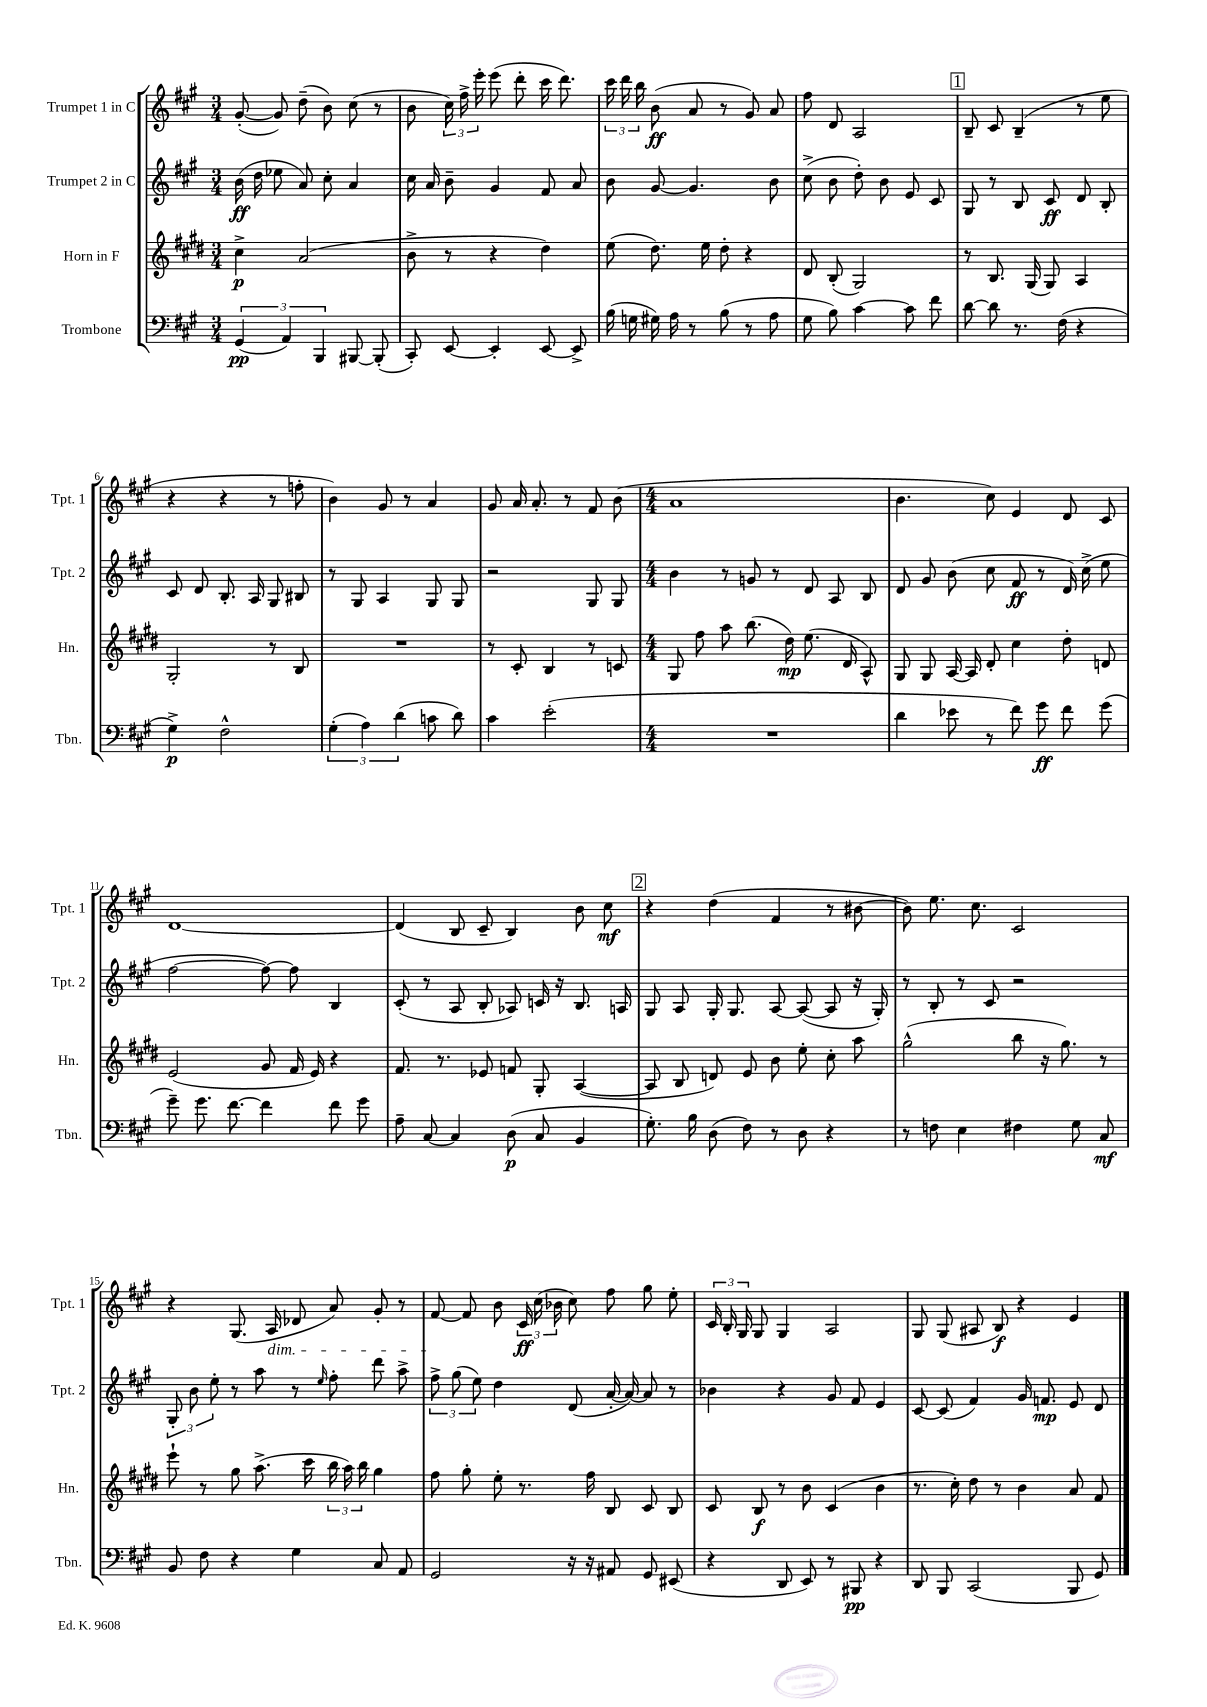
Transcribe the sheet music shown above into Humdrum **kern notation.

**kern	**dynam	**kern	**dynam	**kern	**dynam	**kern	**dynam
*part4	*part4	*part3	*part3	*part2	*part2	*part1	*part1
*staff4	*staff4	*staff3	*staff3	*staff2	*staff2	*staff1	*staff1
*I"Trombone	*	*I"Horn in F	*	*I"Trumpet 2 in C	*	*I"Trumpet 1 in C	*
*I'Tbn.	*	*I'Hn.	*	*I'Tpt. 2	*	*I'Tpt. 1	*
*clefF4	*	*clefG2	*	*clefG2	*	*clefG2	*
*k[f#c#g#]	*	*k[f#c#g#d#]	*	*k[f#c#g#]	*	*k[f#c#g#]	*
*M3/4	*	*M3/4	*	*M3/4	*	*M3/4	*
=1	=1	=1	=1	=1	=1	=1	=1
(6GG#/	pp	4cc#^\	p	(16b\	ff	([8g#'/	.
.	.	.	.	16dd\	.	.	.
.	.	.	.	8ee-X\	.	8g#/])	.
6AA/)	.	.	.	.	.	.	.
.	.	(2a/	.	8a/)	.	(8dd~\	.
6BBB/	.	.	.	.	.	.	.
.	.	.	.	8cc#'\	.	8b\)	.
[8BBB#X/	.	.	.	4a/	.	(8cc#\	.
(8BBB#'/]	.	.	.	.	.	8r	.
=2	=2	=2	=2	=2	=2	=2	=2
8CC#'/)	.	8b^\	.	16cc#\	.	8b\	.
.	.	.	.	16a/	.	.	.
[8EE/	.	8r	.	8b~\	.	24cc#\)	.
.	.	.	.	.	.	24ff#^\	.
.	.	.	.	.	.	24eee'\	.
4EE'/]	.	4r	.	4g#/	.	(8eee\	.
.	.	.	.	.	.	8ddd'\	.
[8EE/	.	4dd#\)	.	8f#/	.	16ccc#\	.
.	.	.	.	.	.	8.ddd\)	.
8EE^/]	.	.	.	8a/	.	.	.
=3	=3	=3	=3	=3	=3	=3	=3
(16B\	.	(8ee\	.	8b\	.	24ccc#\	.
.	.	.	.	.	.	24ddd\	.
16Gn\	.	.	.	.	.	.	.
.	.	.	.	.	.	24bb\	.
16G#X\)	.	8.dd#\)	.	[8g#/	.	(8b\	ff
16A\	.	.	.	.	.	.	.
8r	.	.	.	4.g#/]	.	8a/	.
.	.	16ee\	.	.	.	.	.
(8B\	.	8dd#'\	.	.	.	8r	.
8r	.	4r	.	.	.	8g#/)	.
8A\	.	.	.	8b\	.	8a/	.
=4	=4	=4	=4	=4	=4	=4	=4
8G#\	.	8d#/	.	(8cc#^\	.	8ff#\	.
8B\)	.	(8B'/	.	8b\	.	8d/	.
[4c#\	.	2G#/)	.	8dd'\)	.	2A/	.
.	.	.	.	8b\	.	.	.
8c#\]	.	.	.	8e/	.	.	.
8f#\	.	.	.	8c#/	.	.	.
!!LO:REH:place=s1:t=1
=5	=5	=5	=5	=5	=5	=5	=5
[8d\	.	8r	.	8G#/	.	8B~/	.
8d\]	.	8.B/	.	8r	.	8c#/	.
8.r	.	.	.	8B/	.	(4B~/	.
.	.	(16G#/	.	.	.	.	.
.	.	8G#/)	.	8c#/	ff	.	.
(16F#\	.	.	.	.	.	.	.
4r	.	4A/	.	8d/	.	8r	.
.	.	.	.	8B'/	.	8ee\	.
!!LO:LB:g=z
=6	=6	=6	=6	=6	=6	=6	=6
4G#^\)	p	2G#'/	.	8c#/	.	4r	.
.	.	.	.	8d/	.	.	.
2F#^^\	.	.	.	8.B'/	.	4r	.
.	.	.	.	16A/	.	.	.
.	.	8r	.	8G#/	.	8r	.
.	.	8B/	.	8B#X/	.	8ffn'\	.
=7	=7	=7	=7	=7	=7	=7	=7
(6G#'\	.	2.r	.	8r	.	4b\)	.
.	.	.	.	8G#/	.	.	.
6A\)	.	.	.	.	.	.	.
.	.	.	.	4A/	.	8g#/	.
(6d\	.	.	.	.	.	.	.
.	.	.	.	.	.	8r	.
8cn\	.	.	.	8G#/	.	4a/	.
8d\)	.	.	.	8G#/	.	.	.
=8	=8	=8	=8	=8	=8	=8	=8
4c#\	.	8r	.	2r	.	8g#/	.
.	.	8c#'/	.	.	.	16a/	.
.	.	.	.	.	.	8.a'/	.
(2e'\	.	4B/	.	.	.	.	.
.	.	.	.	.	.	8r	.
.	.	8r	.	8G#/	.	8f#/	.
.	.	8cn/	.	8G#/	.	(8b\	.
=9	=9	=9	=9	=9	=9	=9	=9
*M4/4	*	*M4/4	*	*M4/4	*	*M4/4	*
1r	.	8G#/	.	4b\	.	1a	.
.	.	8ff#\	.	.	.	.	.
.	.	8aa\	.	8r	.	.	.
.	.	(8.bb\	.	8gn/	.	.	.
.	.	.	.	8r	.	.	.
.	.	16dd#\)	mp	.	.	.	.
.	.	(8.ee\	.	8d/	.	.	.
.	.	.	.	8A/	.	.	.
.	.	16d#/	.	.	.	.	.
.	.	8A^^/)	.	8B/	.	.	.
=10	=10	=10	=10	=10	=10	=10	=10
4d\	.	8G#/	.	8d/	.	4.b\	.
.	.	8G#/	.	8g#/	.	.	.
8e-X\	.	[16A/	.	(8b\	.	.	.
.	.	16A/]	.	.	.	.	.
8r	.	8d#'/	.	8cc#\	.	8cc#\)	.
8f#\)	.	4cc#\	.	8f#/	ff	4e/	.
8g#\	ff	.	.	8r	.	.	.
8f#\	.	8dd#'\	.	16d/)	.	8d/	.
.	.	.	.	(16cc#^\	.	.	.
(8g#\	.	8dn/	.	8ee\	.	8c#/	.
!!LO:LB:g=z
=11	=11	=11	=11	=11	=11	=11	=11
8g#~\)	.	(2e/	.	[2ff#\	.	[1d	.
8.g#\	.	.	.	.	.	.	.
[8.f#\	.	.	.	.	.	.	.
4f#\]	.	8g#/	.	8ff#\_)	.	.	.
.	.	16f#/	.	8ff#\]	.	.	.
.	.	16e/)	.	.	.	.	.
8f#\	.	4r	.	4B/	.	.	.
8g#\	.	.	.	.	.	.	.
=12	=12	=12	=12	=12	=12	=12	=12
8A~\	.	8.f#/	.	(8c#'/	.	(4d/]	.
[8C#/	.	.	.	8r	.	.	.
.	.	8.r	.	.	.	.	.
4C#/]	.	.	.	8A/	.	8B/	.
.	.	8e-X/	.	8B'/	.	8c#~/	.
(8D\	p	8fn/	.	8A-X/)	.	4B/)	.
8C#/	.	8G#'/	.	16cn/	.	.	.
.	.	.	.	16r	.	.	.
4BB/	.	([4A/	.	8.B/	.	8b\	.
.	.	.	.	.	.	8cc#\	mf
.	.	.	.	16An/	.	.	.
!!LO:REH:place=s1:t=2
=13	=13	=13	=13	=13	=13	=13	=13
8.G#'\)	.	8A/]	.	8G#/	.	4r	.
.	.	8B/	.	8A/	.	.	.
16B\	.	.	.	.	.	.	.
(8D\	.	8dn/)	.	16G#'/	.	(4dd\	.
.	.	.	.	8.G#/	.	.	.
8F#\)	.	8e/	.	.	.	.	.
8r	.	8b\	.	[8A/	.	4f#/	.
8D\	.	8ee'\	.	(8A/_	.	.	.
4r	.	8cc#'\	.	8A/]	.	8r	.
.	.	8aa\	.	16r	.	[8b#X\	.
.	.	.	.	16G#'/)	.	.	.
=14	=14	=14	=14	=14	=14	=14	=14
8r	.	(2gg#^^\	.	8r	.	8b#\])	.
8Fn\	.	.	.	8B'/	.	8.ee\	.
4E\	.	.	.	8r	.	.	.
.	.	.	.	.	.	8.cc#\	.
.	.	.	.	8c#/	.	.	.
4F#X\	.	8bb\	.	2r	.	2c#/	.
.	.	16r	.	.	.	.	.
.	.	8.gg#\)	.	.	.	.	.
8G#\	.	.	.	.	.	.	.
8C#/	mf	8r	.	.	.	.	.
!!LO:LB:g=z
=15	=15	=15	=15	=15	=15	=15	=15
8BB/	.	8eee`\	.	12G#'/	.	4r	.
.	.	.	.	12b\	.	.	.
8F#\	.	8r	.	.	.	.	.
.	.	.	.	12ee'\	.	.	.
4r	.	8gg#\	.	8r	.	(8.G#/	.
.	.	(8.aa^\	.	8aa\	.	.	.
!	!	!	!	!	!	!LO:TX:b:i:t=dim.	!
.	.	.	.	.	.	16A/	.
4G#\	.	.	.	8r	.	8d-X/	.
.	.	16ccc#\	.	.	.	.	.
.	.	.	.	16qqee/	.	.	.
.	.	24bb\	.	8ff#'\	.	8a/)	.
.	.	24aa\)	.	.	.	.	.
.	.	24bb\	.	.	.	.	.
8C#/	.	4gg#\	.	8ddd\	.	8g#'/	.
8AA/	.	.	.	8aa^\	.	8r	.
=16	=16	=16	=16	=16	=16	=16	=16
2GG#/	.	8ff#\	.	12ff#^\	.	[8f#/	.
.	.	.	.	(12gg#\	.	.	.
.	.	8gg#'\	.	.	.	8f#/]	.
.	.	.	.	12ee\)	.	.	.
.	.	8ee'\	.	4dd\	.	8b\	.
.	.	8.r	.	.	.	24c#/	ff
.	.	.	.	.	.	(24cc#\	.
.	.	.	.	.	.	24b-X\	.
16r	.	.	.	(8d/	.	8cc#\)	.
16r	.	16ff#\	.	.	.	.	.
8AA#X/	.	8B/	.	[16a'/	.	8ff#\	.
.	.	.	.	16a/_)	.	.	.
8GG#/	.	8c#/	.	8a/]	.	8gg#\	.
(8EE#X/	.	8B/	.	8r	.	8ee'\	.
=17	=17	=17	=17	=17	=17	=17	=17
4r	.	8c#/	.	4b-X\	.	24c#/	.
.	.	.	.	.	.	24B'/	.
.	.	.	.	.	.	24G#/	.
.	.	8B/	f	.	.	8G#/	.
8DD/	.	8r	.	4r	.	4G#/	.
8EE/)	.	8b\	.	.	.	.	.
8r	.	(4c#/	.	8g#/	.	2A/	.
8BBB#X/	pp	.	.	8f#/	.	.	.
4r	.	4b\	.	4e/	.	.	.
=18	=18	=18	=18	=18	=18	=18	=18
8DD/	.	8.r	.	[8c#/	.	8G#/	.
8BBB/	.	.	.	(8c#/]	.	(8G#/	.
.	.	16cc#'\)	.	.	.	.	.
(2CC#/	.	8dd#\	.	4f#/)	.	8A#X/	.
.	.	8r	.	.	.	8B/)	f
.	.	4b\	.	16g#/	.	4r	.
.	.	.	.	8.fn/	mp	.	.
8BBB/	.	8a/	.	8e/	.	4e/	.
8GG#/)	.	8f#/	.	8d/	.	.	.
==	==	==	==	==	==	==	==
*-	*-	*-	*-	*-	*-	*-	*-
